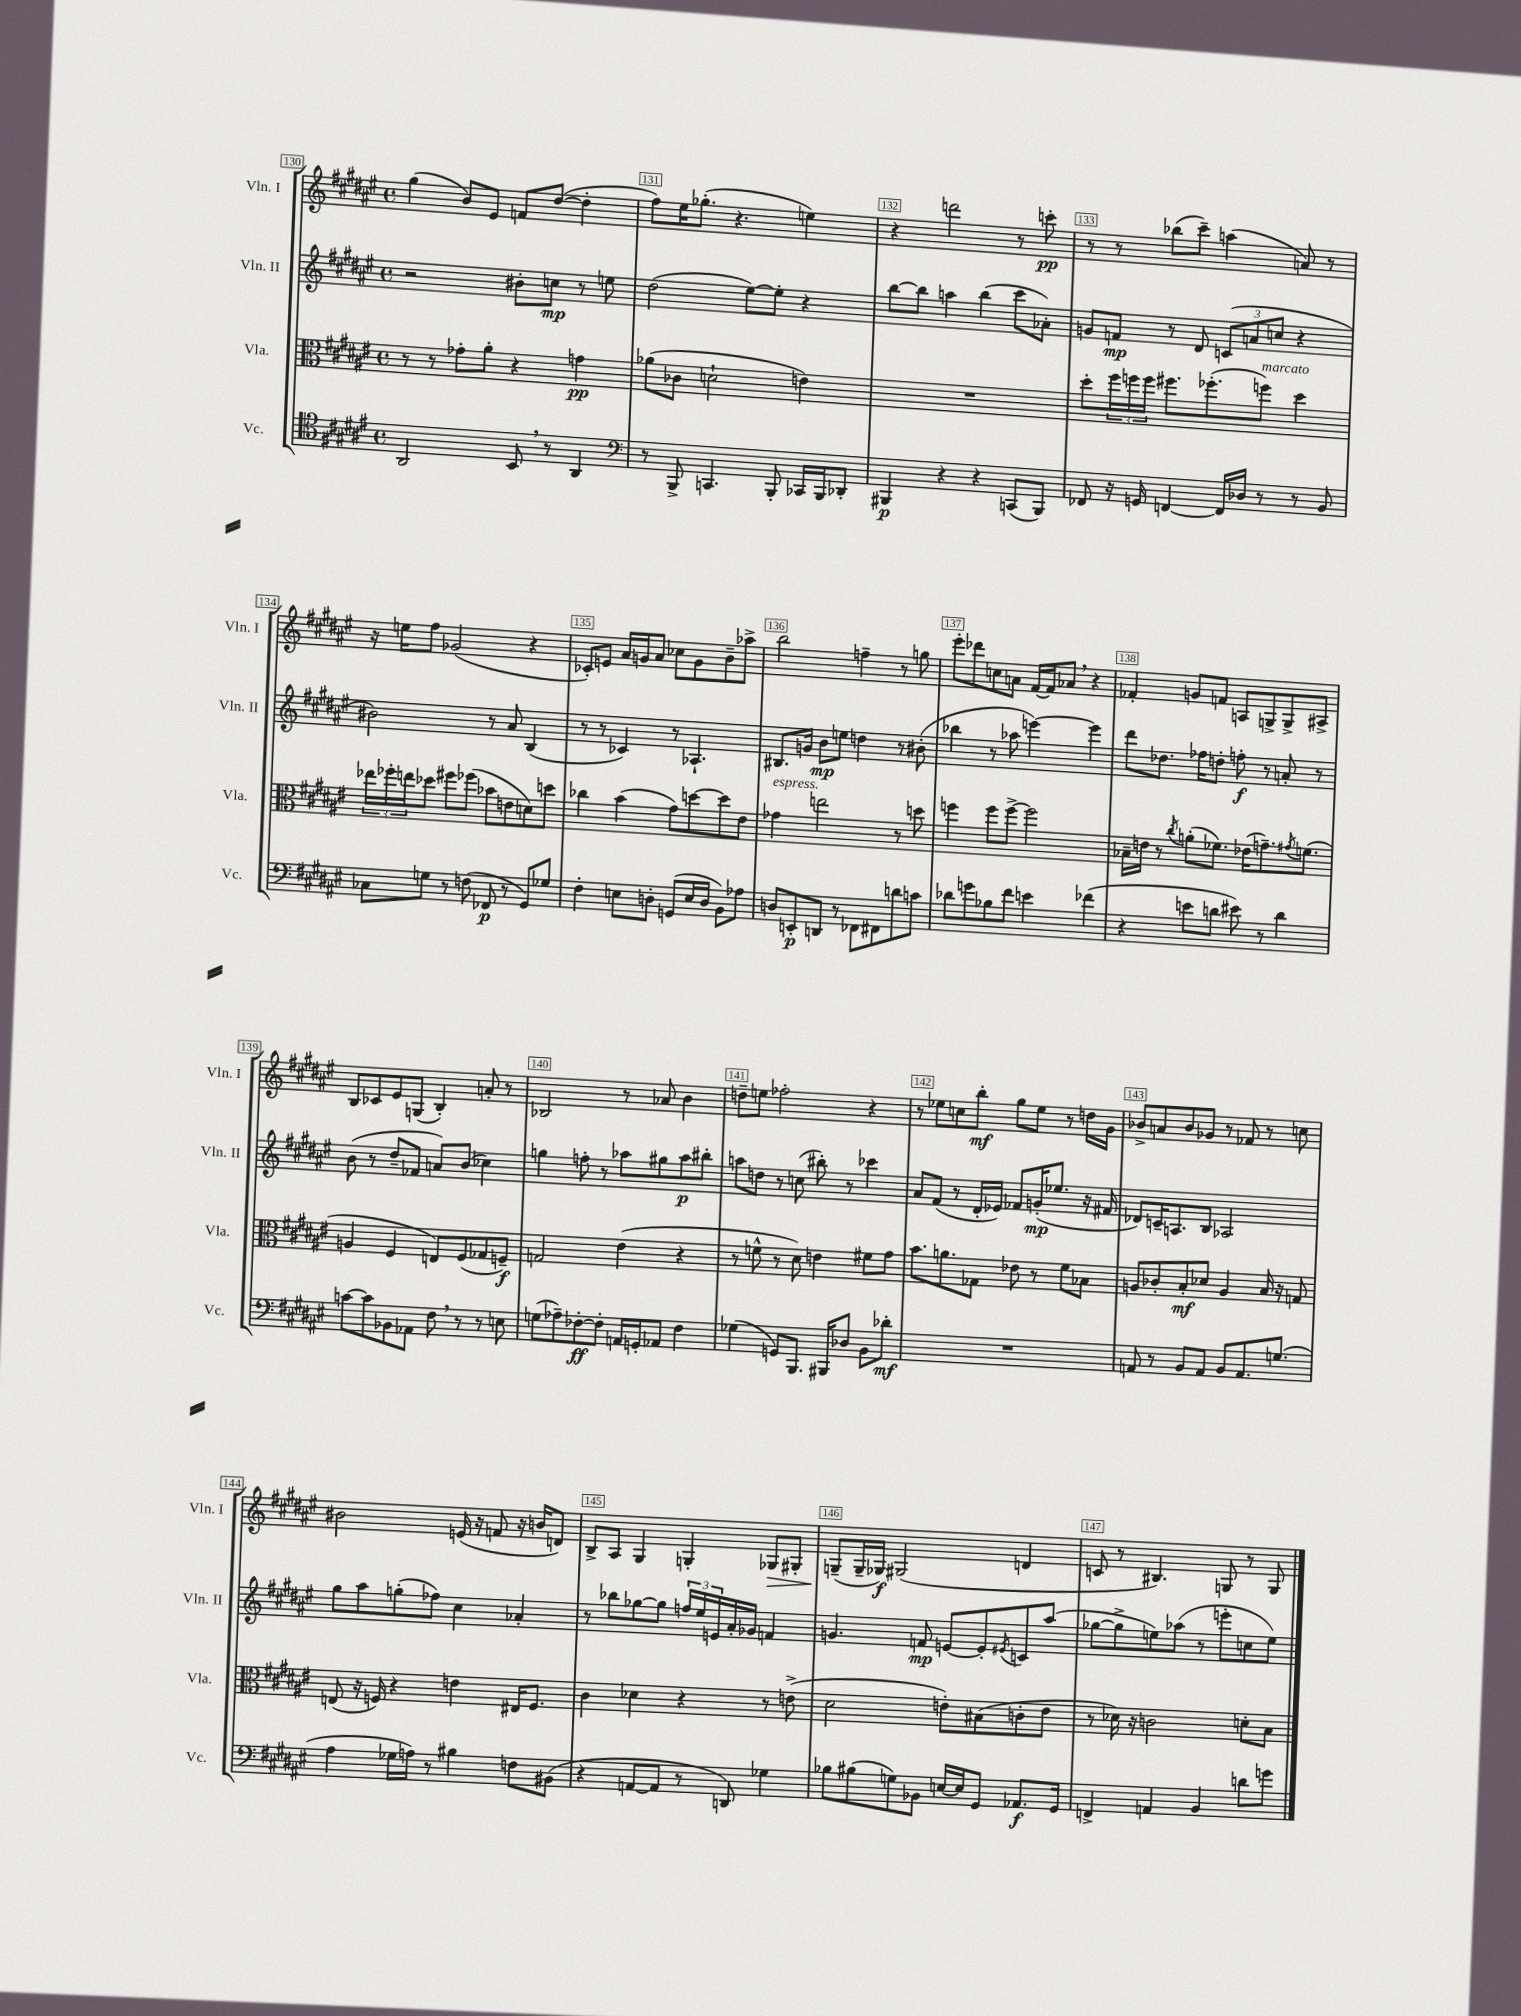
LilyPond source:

<<
\new StaffGroup <<
\new Staff = "s0" \with { instrumentName = "Vln. I" shortInstrumentName = "Vln. I" } {
    \clef treble \key fis \major \defaultTimeSignature \time 4/4
    gis''4( b'8) eis'8 f'8 dis''8~( dis''4-. |
    fis''8) eis''16 ges''8.-.( r4. e''4) |
    r4 d'''2 r8 c'''8-.\pp |
    r8 r8 bes''8( cis'''8--) a''4( a'8) r8 |
    r16 e''16 fis''8 ges'2( r4 |
    ces'8-.) e'8 ais'16 g'16 ais'8 ces''8 g'8 b'8-- aes''8-> |
    b''2 f''4-- r8 g''8 |
    eis'''8-. des'''8 c''8 a'8 fis'16~ fis'16 aes'8 \breathe r4 |
    fes'4-. g'8 f'8 a8 g8-> g8-> ais8-> |
    b8 ces'8 eis'8 g8( b4-.) a'8-. r8 |
    bes2 r8 aes'8 b'4 |
    d''8-- e''8 fes''2-. r4 |
    r8 ees''8 c''8 b''8-.\mf gis''8 ees''8 r8 d''16 gis'16 |
    bes'8-> a'8 bes'8 ges'8 r8 fes'8 r8 c''8 |
    bis'2 e'16( r16 f'8 r16 b'16 d'8) |
    b8-> ais8 gis4 g4-. ges8\> gis8-. |
    g8--\!( g16-- ges16\f) gis2( d'4 |
    c'8 r8 bis4.) g8 r8 g8 \bar "|." |
}
\new Staff = "s1" \with { instrumentName = "Vln. II" shortInstrumentName = "Vln. II" } {
    \clef treble \key fis \major \defaultTimeSignature \time 4/4
    r2 bis'8-. c''8\mp r8 e''8 |
    dis''2( eis''8~) eis''8-. r4 |
    b''8~ b''8 a''4 b''4( cis'''8 aes'8-.) |
    g'8 f'8\mp r8 dis'8 \tuplet 3/2 { c'8( a'8 c''8 } r4 |
    bis'2) r8 ais'8 b4( |
    r8 r8 ces'4) r8 aes4.-! |
    bis8. g'16 b'8\mp e''8 d''4 r8 bis'8-.( |
    bes''4 r8 aes''8 e'''4~) e'''4 |
    dis'''8 des''8. fes''16 d''8-. f''8-.\f r8 a'8-. r8 |
    b'8( r8 dis''8-- fes'8 a'8) b'8( ces''4) |
    g''4 f''8-. r8 aes''8 gis''8 aes''8\p bis''8-. |
    a''8 d''8 r8 c''8( bis''8-.) r8 ces'''4 |
    ais'8 fis'8( r8 dis'16-. ees'16) fes'8 g'16-.\mp( ees''8. r16 fis'16 |
    des'8) c'16-- a8. b8 aes2 |
    gis''8 ais''8 g''8-.( fes''8) cis''4 aes'4-. |
    r8 bes''8 ges''8~ ges''8 \tuplet 3/2 { f''16 eis''16 e'16 } ais'16-. ges'16 f'4 |
    g'4. f'8\mp e'8~ e'8-. \acciaccatura { eis'8 } c'8 ais''8( |
    ges''8~ ges''8-> e''8) aes''8( r8 e'''8-. c''8 e''8) \bar "|." |
}
\new Staff = "s2" \with { instrumentName = "Vla." shortInstrumentName = "Vla." } {
    \clef alto \key fis \major \defaultTimeSignature \time 4/4
    r8 r8 ges'8-. ais'8-. r4 g'4\pp |
    aes'8( ces'8 d'2-! e'4) |
    R1 |
    dis''8-. \tuplet 3/2 { fis''16 f''16 f''16 } fis''8. fes''8.-.( f''8^\markup { \italic "marcato" }) dis''4 |
    \tuplet 3/2 { ees''16 fes''16-. e''16 } des''8 fis''8 fes''8( bes'8 e'8 d'8) d''8 |
    ces''4 b'4( gis'8) d''8~ d''8 eis'8 |
    ges'4^\markup { \italic "espress." } e''2 r8 d''8 |
    f''4 f''8 f''8~-> f''2 |
    bes16-- e'16 r8 \acciaccatura { cis''8 } a'8-.( fes'8.) ees'16( g'8.--) \acciaccatura { gis'8 } f'8.( |
    a4 fis4 e8) fis8( ges8 f8--\f) |
    g2 eis'4( r4 |
    r8 f'8-^ r8 dis'8) e'4 fis'8 gis'8 |
    b'8. a'8. ges8 ees'8 r8 fis'8 bes8 |
    a8 ces'8-. b8-.\mf des'8 a4 b16 r16 g8 |
    e8( r16 f16) r4 e'4 eis16 f8. |
    cis'4 des'4 r4 r8 e'8->( |
    dis'2 e'8-.) bis8( c'8-. e'8 |
    r8 des'16) r16 c'2 d'8-. b8 \bar "|." |
}
\new Staff = "s3" \with { instrumentName = "Vc." shortInstrumentName = "Vc." } {
    \clef tenor \key fis \major \defaultTimeSignature \time 4/4
    ais,2 b,8 \breathe r8 ais,4 |
    \clef bass r8 b,,8-> c,4. b,,8-. ces,16 b,,16 des,8-. |
    bis,,4\p r4 r4 c,8( bis,,8) |
    fes,8 r16 g,16 f,4~ f,16 des16 r8 r8 b,8 |
    ces8 g8 r8 f8( fes,8\p r8 gis,8) ges8 |
    fis4-. e8 d8-. g,8( e16 d16 b,8) aes8 |
    d8 e,8-.\p d,8 r8 fes,8 fis,8 d'8 c'8 |
    des'8 g'8 bes8 fis'8 e'4 fes'4( |
    r4 e'8 d'8 eis'8) r8 d'4 |
    c'8~ c'8 bes,8 aes,8 fis8 \breathe r8 r8 e8 |
    g8( aes8--) fes8~-.\ff fes8-. a,16 g,16-. aes,8 fes4 |
    ges4( g,8) b,,8. bis,,16 des8 b,8 des'8-.\mf |
    R1 |
    a,8 r8 b,8 a,8 b,8 a,8. g8.( |
    ais4 ges16 a16) r8 bis4 f8 bis,8( |
    r4 a,8~ a,8 r8 d,8) ges4 |
    bes8 bis8( g8) bes,8 e16~ e16 gis,8 aes,8.\f gis,16 |
    f,4-> a,4 b,4 d'8 g'8 \bar "|." |
}
>>
>>
\layout { \context { \Score currentBarNumber = #130 \override BarNumber.break-visibility = ##(#f #t #t) barNumberVisibility = #all-bar-numbers-visible \override BarNumber.stencil = #(make-stencil-boxer 0.1 0.3 ly:text-interface::print) } }
